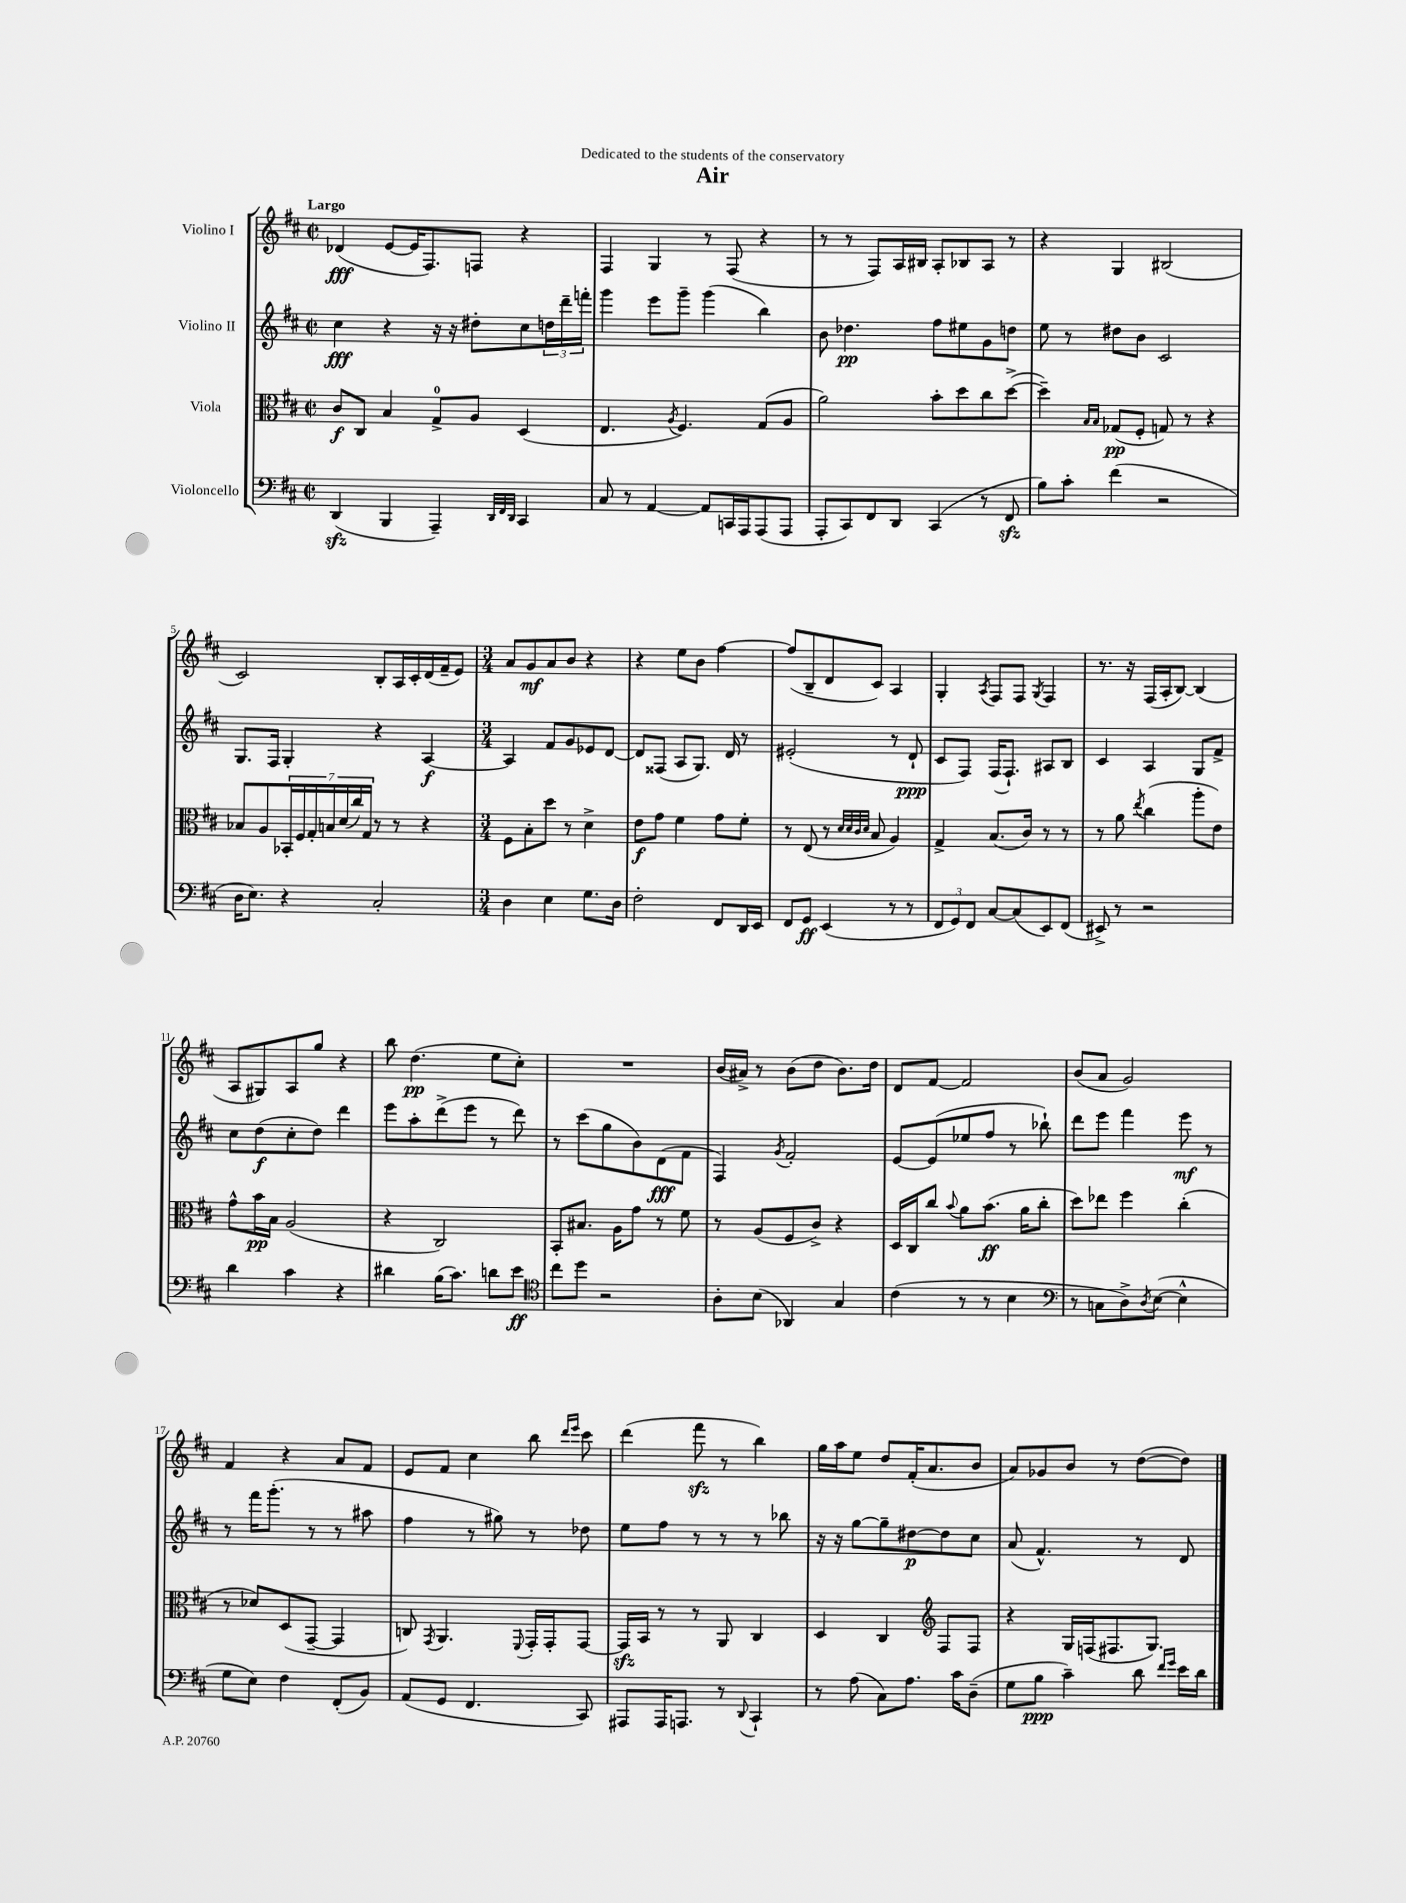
\header { title = "Air" dedication = "Dedicated to the students of the conservatory" }
<<
\new StaffGroup <<
\new Staff = "s0" \with { instrumentName = "Violino I" } {
    \clef treble \key d \major \defaultTimeSignature \time 2/2 \tempo "Largo"
    des'4\fff( e'8~ e'16 fis8.) f8 r4 |
    fis4 g4 r8 fis8( r4 |
    r8 r8 fis8) a16 bis16 a8-. bes8 a8 r8 |
    r4 g4 bis2( |
    cis'2) b8-. a16 cis'16-. d'16( fis'16-- e'8) |
    \numericTimeSignature \time 3/4 a'8 g'8\mf a'8 b'8 r4 |
    r4 e''8 b'8 fis''4~ |
    fis''8( b8-- d'8 cis'8) a4 |
    g4-. \acciaccatura { a8 } fis8 fis8 \acciaccatura { g8 } fis4 |
    r8. r16 fis16( a16-. b8~) b4( |
    a8 gis8) a8 g''8 r4 |
    b''8 d''4.\pp( e''8 cis''8-.) |
    R2. |
    b'16( ais'16->) r8 b'8( d''8 b'8.) d''16 |
    d'8 fis'8~ fis'2 |
    b'8( a'8 g'2) |
    fis'4 r4 a'8 fis'8 |
    e'8 fis'8 cis''4 b''8 \grace { d'''16 e'''16 } cis'''8 |
    d'''4( fis'''8\sfz r8 b''4) |
    g''16 a''16 e''8 d''8 fis'16-.( a'8. b'8 |
    a'8) ges'8 b'8 r8 d''8~( d''8) \bar "|." |
}
\new Staff = "s1" \with { instrumentName = "Violino II" } {
    \clef treble \key d \major \defaultTimeSignature \time 2/2
    cis''4\fff r4 r16 r16 dis''8-. cis''8 \tuplet 3/2 { d''16 d'''16-- f'''16-. } |
    g'''4 e'''8 g'''8-- g'''4( b''4) |
    b'8 des''4.\pp fis''8 eis''8 g'8 d''8 |
    e''8 r8 dis''8 b'8 cis'2 |
    g8. fis16 g4-. r4 a4~\f |
    \numericTimeSignature \time 3/4 a4 fis'8 g'8 ees'8 d'8~ |
    d'8 fisis8( a8 g8.) d'16 r8 |
    eis'2-.( r8 d'8-!\ppp |
    cis'8 fis8) fis16( fis8.-!) ais8 b8 |
    cis'4 a4 g8 fis'8-> |
    cis''8 d''8\f( cis''8-. d''8) d'''4 |
    e'''8 a''8-. d'''8->( e'''8 r8 d'''8) |
    r8 cis'''8( g''8 b'8) d'8\fff( fis'8 |
    fis4) \acciaccatura { g'8 } fis'2-. |
    e'8~ e'8( ees''8 fis''8 r8 bes''8-!) |
    d'''8 e'''8 fis'''4 e'''8\mf r8 |
    r8 fis'''16 g'''8.-.( r8 r8 ais''8 |
    fis''4 r8 gis''8) r8 des''8 |
    e''8 fis''8 r8 r8 r8 bes''8 |
    r16 r16 g''8~ g''8-- dis''8~\p dis''8 cis''8 |
    a'8( fis'4.-^) r8 d'8 \bar "|." |
}
\new Staff = "s2" \with { instrumentName = "Viola" } {
    \clef alto \key d \major \defaultTimeSignature \time 2/2
    cis'8\f cis8 b4 g8-0-> a8 d4( |
    e4. \acciaccatura { a8 } fis4.) g8( a8 |
    a'2) b'8-. d''8 cis''8 d''8~->( |
    d''4--) \grace { b16 b16 } ges8\pp( fis8-. g8) r8 r4 |
    bes8 a8 \tuplet 7/4 { bes,16-. fis16 g16-. b16 d'16( cis''16) g16 } r8 r8 r4 |
    \numericTimeSignature \time 3/4 fis8 b8-. d''8 r8 d'4-> |
    e'8\f g'8 fis'4 g'8 fis'8-. |
    r8 e8( r8 \grace { d'32 d'32 cis'32 d'32 } b8 a4) |
    g4-> b8.( cis'16) r8 r8 |
    r8 a'8 \acciaccatura { e''8 } cis''4( a''8-. e'8) |
    g'8-^ b'16\pp b16 a2( |
    r4 cis2) |
    b,8-. bis8. a16 g'8 r8 fis'8 |
    r8 a8( fis8 cis'8->) r4 |
    d16 cis16 cis''8 \appoggiatura { b'8 } a'8 b'8.\ff( a'16 cis''8-. |
    d''8) ees''8 fis''4 cis''4-.( |
    r8 des'8) d8( g,8~-- g,4 |
    c8) \acciaccatura { g,8 } a,4. \appoggiatura { fis,8 } g,16-. g,16-. g,8~ |
    g,16\sfz b,16 r8 r8 a,8 cis4 |
    d4 cis4 \clef treble fis8 fis8 |
    r4 g16 f16( fis8. g8.) \bar "|." |
}
\new Staff = "s3" \with { instrumentName = "Violoncello" } {
    \clef bass \key d \major \defaultTimeSignature \time 2/2
    d,4\sfz( b,,4 a,,4--) \grace { d,32 fis,32 d,32 } cis,4 |
    cis8 r8 a,4~ a,8 c,16 a,,16 a,,8( a,,8 |
    a,,8-. cis,8) fis,8 d,8 cis,4( r8 fis,8\sfz |
    b8) cis'8-. fis'4( r2 |
    d16 e8.) r4 cis2-. |
    \numericTimeSignature \time 3/4 d4 e4 g8. d16 |
    fis2-. fis,8 d,16 e,16 |
    fis,8 g,8\ff e,4( r8 r8 |
    \tuplet 3/2 { fis,8 g,8) fis,8 } cis8~ cis8( e,8) fis,8( |
    eis,8->) r8 r2 |
    d'4 cis'4 r4 |
    dis'4 b16( cis'8.) d'8 e'8\ff |
    \clef tenor cis''8 d''8 r2 |
    a8-. b8( aes,4) g4 |
    cis'4( r8 r8 b4 |
    \clef bass r8 c8 d8->) \acciaccatura { d8 } e8~( e4-^ |
    g8 e8) fis4 fis,8-.( b,8) |
    a,8( g,8 fis,4. cis,8) |
    ais,,8 ais,,16 a,,8. r8 \appoggiatura { d,8 } cis,4-! |
    r8 a8( cis8) a8. cis'16 d8--( |
    g8 b8\ppp cis'4--) d'8 \grace { fis'16 g'16 } e'16 d'16 \bar "|." |
}
>>
>>
